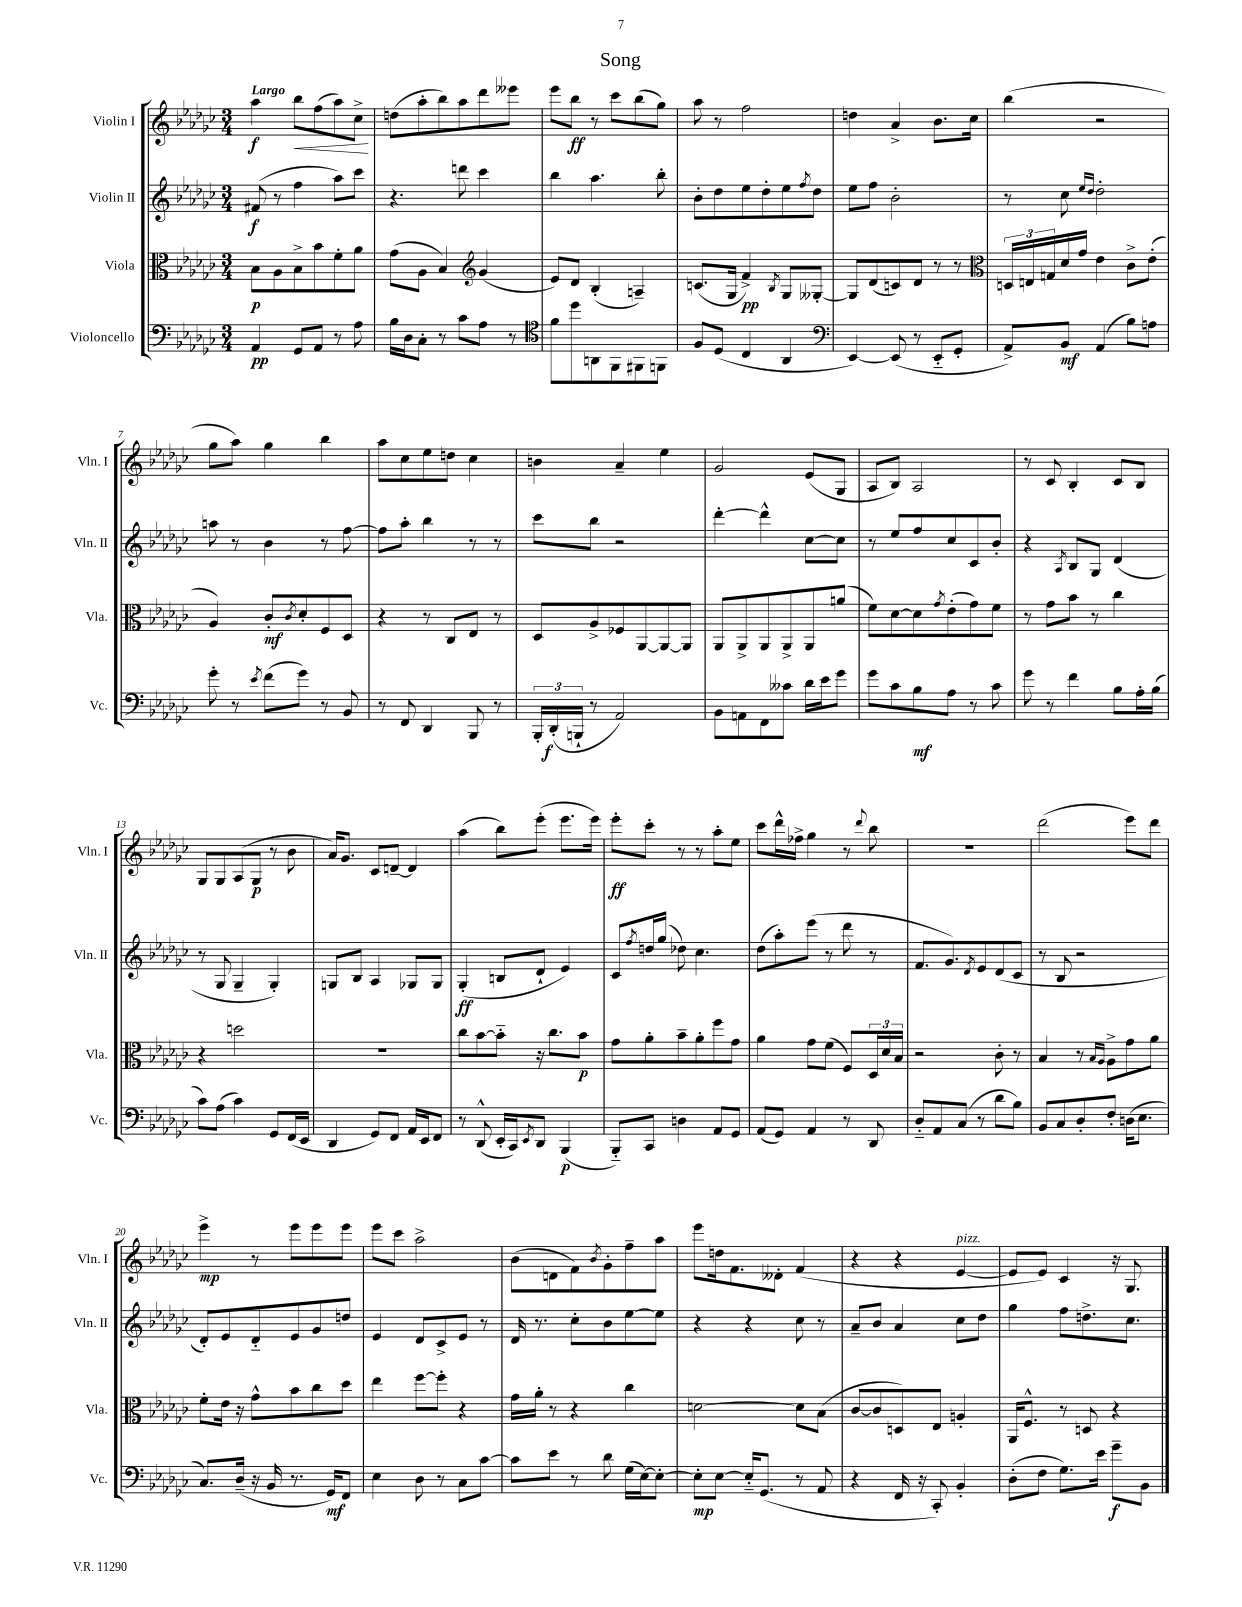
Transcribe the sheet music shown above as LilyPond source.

\header { title = "Song" }
<<
\new StaffGroup <<
\new Staff = "s0" \with { instrumentName = "Violin I" shortInstrumentName = "Vln. I" } {
    \clef treble \key ges \major \numericTimeSignature \time 3/4 \tempo "Largo"
    aes''4\f bes''8\< f''8( aes''8) ces''8->\! |
    d''8( aes''8-. bes''8) aes''8 des'''8 eeses'''8 |
    ees'''8 bes''8\ff r8 ces'''8 bes''8( ges''8) |
    aes''8 r8 f''2 |
    d''4 aes'4-> bes'8. ces''16 |
    bes''4( r2 |
    ges''8 aes''8) ges''4 bes''4 |
    aes''8 ces''8 ees''8 d''8 ces''4 |
    b'4 aes'4-- ees''4 |
    ges'2 ees'8( ges8 |
    aes8 bes8) aes2 |
    r8 ces'8 bes4-. ces'8 bes8 |
    ges8 ges8 aes8( ges8\p r8 bes'8 |
    aes'16) ges'8. ces'8 d'8~-- d'4 |
    aes''4( bes''8) ees'''8-.( ees'''8. ees'''16) |
    ees'''8-.\ff ces'''8-. r8 r8 aes''8-. ees''8 |
    ces'''8 des'''16-^ fes''16-> ges''4 r8 \appoggiatura { des'''8 } bes''8 |
    R2. |
    des'''2( ees'''8) des'''8 |
    ees'''4->\mp r8 ees'''8 ees'''8 ees'''8 |
    ees'''8 ces'''8 aes''2-> |
    bes'8( d'8 f'8) \acciaccatura { bes'8 } ges'8-. f''8-- aes''8 |
    ees'''8 d''16 f'8. deses'8-. f'4( |
    r4 r4 ees'4~^\markup { \italic "pizz." } |
    ees'8 ees'8) ces'4 r16 ges8. \bar "|." |
}
\new Staff = "s1" \with { instrumentName = "Violin II" shortInstrumentName = "Vln. II" } {
    \clef treble \key ges \major \numericTimeSignature \time 3/4
    fis'8\f( r8 f''4 aes''8) ces'''8 |
    r4. d'''8 ces'''4 |
    bes''4 aes''4. bes''8-. |
    bes'8-. des''8 ees''8 des''8-. ees''8 \acciaccatura { f''8 } des''8 |
    ees''8 f''8 bes'2-. |
    r8 ces''8 \grace { ees''16 des''16 } des''2-. |
    a''8 r8 bes'4 r8 f''8~ |
    f''8 aes''8-. bes''4 r8 r8 |
    ces'''8 bes''8 r2 |
    des'''4~-. des'''4-^ ces''8~ ces''8 |
    r8 ees''8 f''8 ces''8 ces'8 bes'8-. |
    r4 \acciaccatura { aes8 } bes8 ges8 des'4( |
    r8 ges8 ges4-- ges4-.) |
    g8 bes8 aes4 ges8 ges8 |
    ges4-.\ff( b8 des'8-! ees'4) |
    ces'8 \acciaccatura { f''8 } d''16 ges''16( des''8) ces''4. |
    des''8( aes''8-.) ees'''8( r8 des'''8 r8 |
    f'8. ges'8.) \acciaccatura { des'8 } ees'8 des'8( ces'8 |
    r8 bes8 r2 |
    des'8-.) ees'8 des'8-_ ees'8 ges'8 d''8 |
    ees'4 des'8 ces'8-> ees'8 r8 |
    des'16 r8. ces''8-. bes'8 ees''8~ ees''8 |
    r4 r4 ces''8 r8 |
    aes'8-- bes'8 aes'4 ces''8 des''8 |
    ges''4 f''8 d''8.-> ces''8. \bar "|." |
}
\new Staff = "s2" \with { instrumentName = "Viola" shortInstrumentName = "Vla." } {
    \clef alto \key ges \major \numericTimeSignature \time 3/4
    bes8\p aes8 bes8-> bes'8 f'8-. aes'8 |
    ges'8( aes8 bes4) \clef treble ges'4( |
    ees'8) des'8 bes4-.( a4--) |
    c'8.( ges16 f'4->\pp) \acciaccatura { bes8 } ges8 geses8~-. |
    geses8 des'8( c'8) des'8 r8 r8 |
    \clef alto \tuplet 3/2 { d16 e16 g16 } des'16 ges'16 ees'4 ces'8-> ees'8-.( |
    aes4) ces'8-.\mf \acciaccatura { ces'8 } des'8-. f8 des8 |
    r4 r8 ces8 ees8 r8 |
    des8 aes8-> fes8 aes,8~ aes,8~ aes,8 |
    aes,8 aes,8-> aes,8 aes,8-> aes,8 a'8( |
    f'8) des'8~ des'8 \acciaccatura { ges'8 } ees'8-.( ges'8) f'8 |
    r8 ges'8 bes'8 r8 ces''4 |
    r4 d''2 |
    R2. |
    ces''8 bes'8~ bes'8-_ r16 ces''8. bes'8\p |
    ges'8 aes'8-. bes'8-- aes'8-. f''8 ges'8 |
    aes'4 ges'8 f'8( f8) \tuplet 3/2 { des16 des'16 bes16 } |
    r2 ces'8-. r8 |
    bes4 r8 \grace { bes16 aes16 } aes8-> ges'8 aes'8 |
    f'8-. ees'16 r16 ges'8-^ bes'8 ces''8 des''8 |
    ees''4 f''8~ f''8-. r4 |
    ges'16 aes'16-. r8 r4 ces''4 |
    d'2~ d'8 bes8( |
    ces'8~ ces'8 d8) ees8 a4-. |
    aes,16 f8.-^ r8 d8 r4 \bar "|." |
}
\new Staff = "s3" \with { instrumentName = "Violoncello" shortInstrumentName = "Vc." } {
    \clef bass \key ges \major \numericTimeSignature \time 3/4
    aes,4\pp ges,8 aes,8 r8 aes8 |
    bes16 des16 ces8-. r8 ces'8 aes8 r8 |
    \clef tenor f'8 des''8 a,8 f,8 fis,8 f,8 |
    f8 des8( ces4 aes,4 |
    \clef bass ees,4~) ees,8( r8 ees,8-_ ges,8-. |
    aes,8->) bes,8\mf aes,4( bes8) a8 |
    ges'8-. r8 \acciaccatura { ees'8 } f'8( ges'8) r8 bes,8 |
    r8 f,8 des,4 bes,,8 r8 |
    \tuplet 3/2 { bes,,16-. des,16-.\f( b,,16-! } r8 aes,2) |
    bes,8 a,8 f,8 ceses'8 des'16 ees'16 ges'8 |
    ges'8 ces'8 bes8\mf aes8 r8 ces'8 |
    ges'8 r8 f'4 bes8 aes16-. bes16( |
    ces'8) aes8( ces'4) ges,8 f,16( ees,16 |
    des,4 ges,8) f,8 aes,16 ees,16 f,8 |
    r8 des,8-^( ees,16-. ces,16) \acciaccatura { ees,8 } des,8 bes,,4\p( |
    bes,,8-_) ces,8 d4 aes,8 ges,8 |
    aes,8( ges,8) aes,4 r8 des,8 |
    des8-_ aes,8 ces8( r8 des'8 bes8) |
    bes,8 ces8 des8-. f8-. d16( ees8. |
    ces8.) des16--( r16 bes,16 r8. ges,16\mf) f,8 |
    ees4 des8 r8 ces8 ces'8~ |
    ces'8 ees'8 r8 des'8 ges16( ees16~) ees8~-. |
    ees8-.\mp ees8~ ees16-_ ges,8.( r8 aes,8 |
    r4 f,16 r16 ces,8-.) bes,4-. |
    des8-.( f8 ges8.) ees'16 ges'8--\f bes,8 \bar "|." |
}
>>
>>
